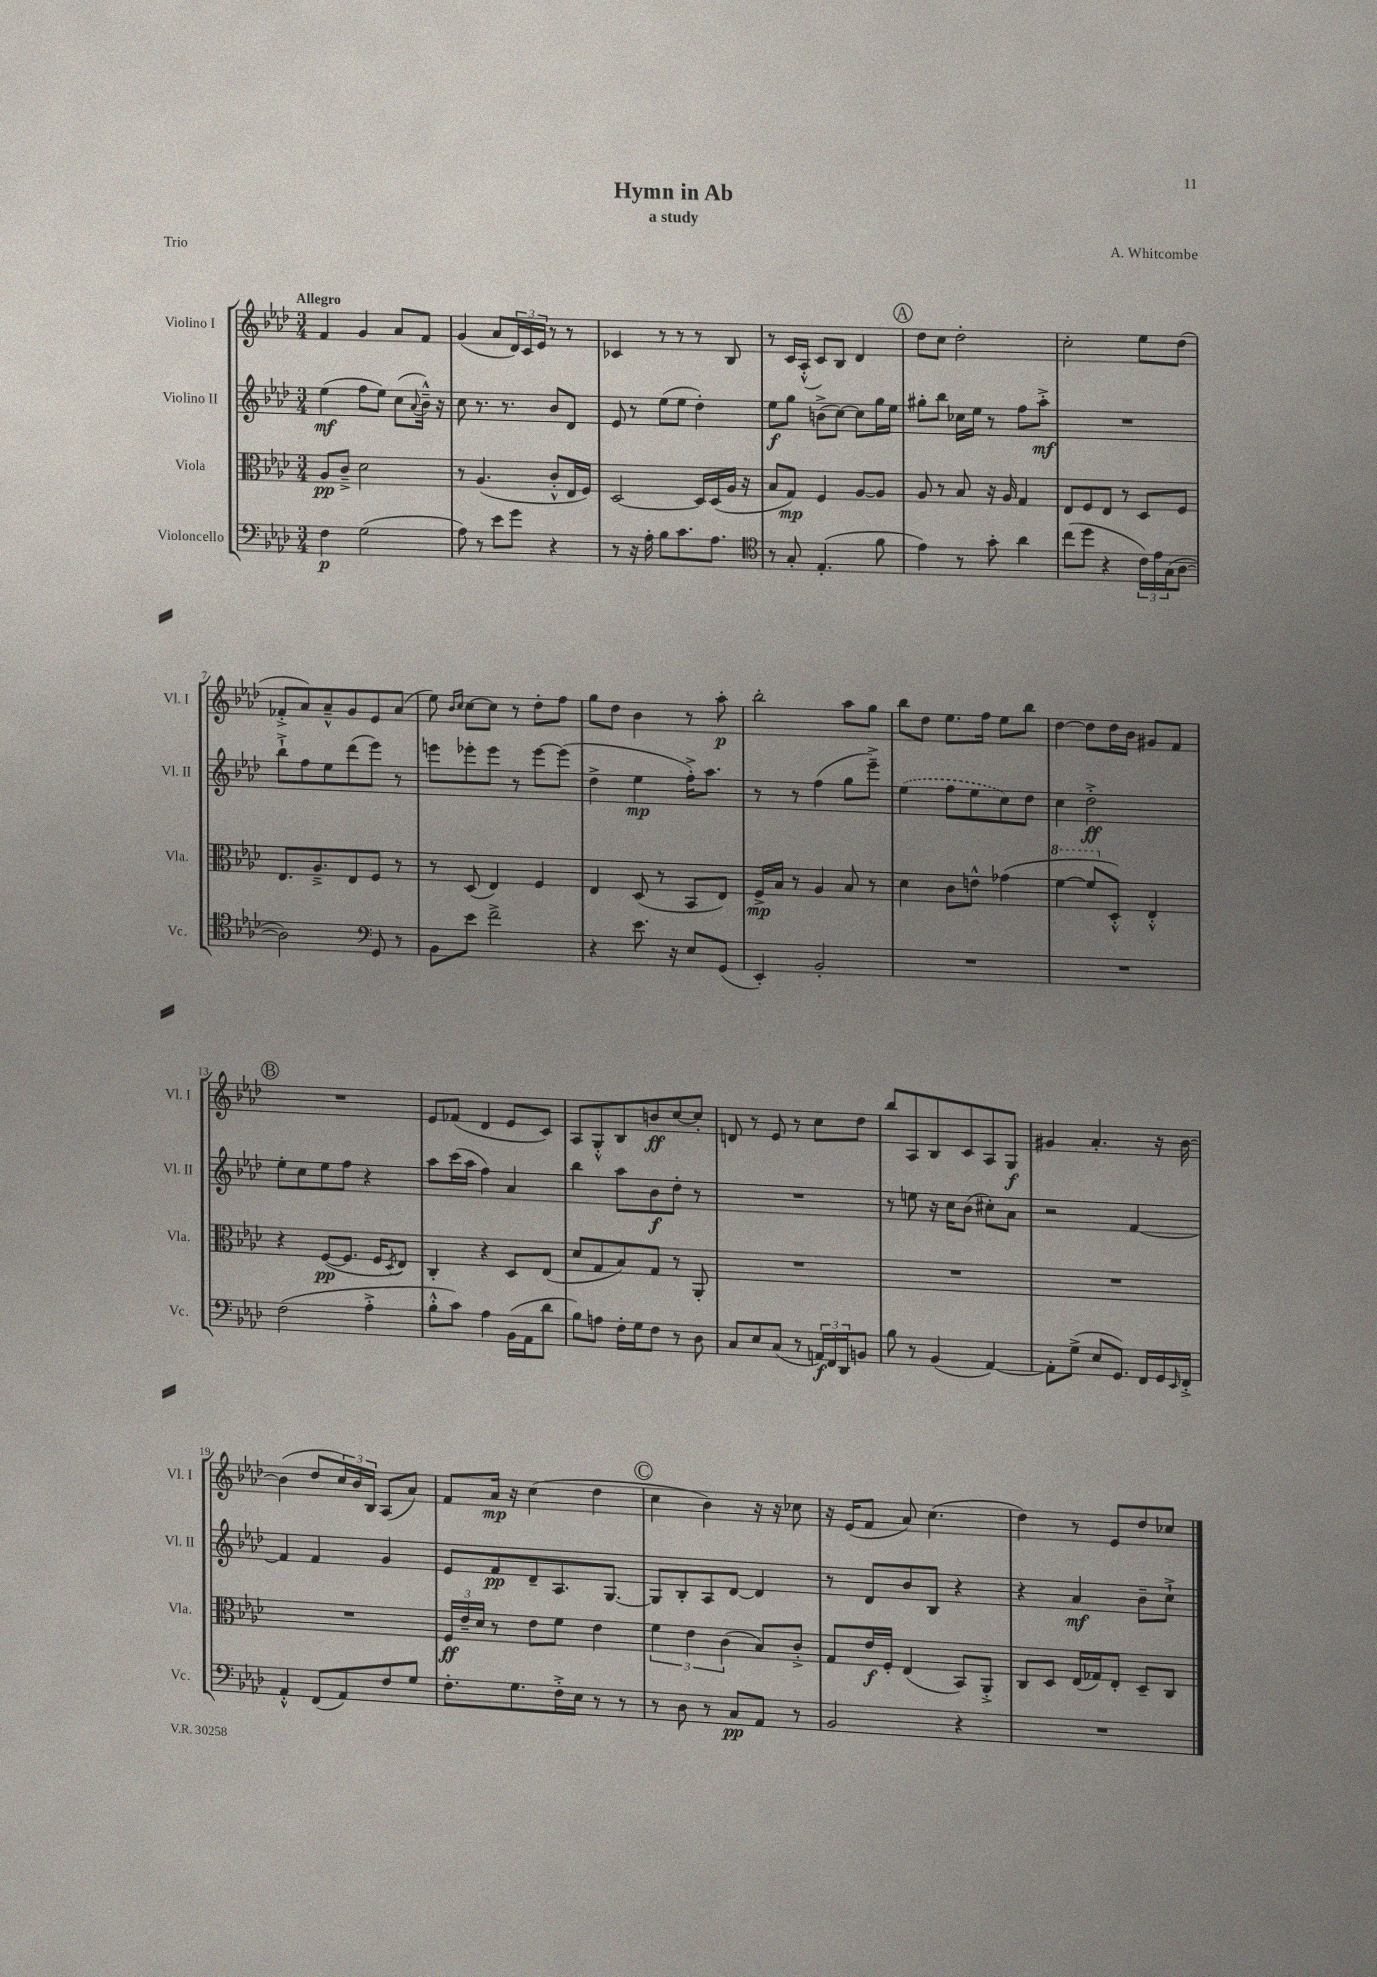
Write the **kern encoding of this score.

**kern	**kern	**kern	**kern
*staff4	*staff3	*staff2	*staff1
*clefF4	*clefC3	*clefG2	*clefG2
*k[b-e-a-d-]	*k[b-e-a-d-]	*k[b-e-a-d-]	*k[b-e-a-d-]
*M3/4	*M3/4	*M3/4	*M3/4
4F\	8A-/L	(4ee-\	4f/
.	8c~^/J	.	.
(2G\	2d-\	8ff\L	4g/
.	.	8ee-\J)	.
.	.	(8cc\L	8a-/L
.	.	8qqa-/	.
.	.	16b-~^^\Jk)	8f/J
.	.	16r	.
=	=	=	=
8A-\)	8r	8cc\	(4g/
8r	(4.A-/	8.r	.
8e-\L	.	.	8a-/L
.	.	8.r	.
8g\J	.	.	24d-/L)
.	.	.	24c/
.	.	.	24e-/JJ
4r	8c'^^/L	8b-/L	8r
.	16E-/L	8d-/J	8r
.	16F/JJ)	.	.
=	=	=	=
8r	[2D-/	8e-/	4c-/
16r	.	8r	.
16A-'\	.	.	.
8B-\L	.	(8ee-\L	8r
8.c\	.	8ee-\J	8r
.	16D-/]LL	4dd-'\)	8r
8.A-\J	(16D-/	.	.
.	16A-/JJ	.	8B-/
.	16r	.	.
=	=	=	=
*clefC4	*	*	*
8r	8B-/L	8ee-\L	8r
8G'/	8G/J)	8gg\J	16c/LL
.	.	.	(16A-'^^/JJ
(4.E-'/	4F/	(8b^\L	8c/L)
.	.	[8cc\J)	8B-/J
.	[8A-/L	8cc\]L	4d-/
8f\	8A-/]J	16gg\L	.
.	.	16ee-\JJ	.
=	=	=	=
4e-\)	8A-/	8gg#'\L	8dd-\L
.	8r	8bb-\J	8cc\J
8r	8B-/	16cc-\LL	2dd-'\
.	.	16ee-\JJ	.
8g'\	16r	8r	.
.	16A-/	.	.
4a-\	4G/	8ff\L	.
.	.	8aa-'^\J	.
=	=	=	=
(8cc\L	8E-/L	2.r	2cc'\
8dd-\J	8F/	.	.
4r	8E-/J	.	.
.	8r	.	.
24c\LL)	8D-/L	.	8ee-\L
24e-\	.	.	.
(24G\J	.	.	.
[8A-\J	8F/J	.	(8dd-\J
=	=	=	=
2A-\])	8.E-/L	8bb-`^\L	8f-'^/L
.	.	8ff\	8a-/)
.	8.A-~^/	.	.
.	.	8ee-\	8a-~^^/
.	8E-/	(8ddd-\	8g/
*clefF4	*	*	*
8GG/	8F/J	8eee-\J)	8e-/
8r	8r	8r	(8a-/J
=	=	=	=
8BB-\L	8r	8eee\L	8ee-\)
.	.	.	16qqb-/LL
.	.	.	16qqcc/JJ
8e-\J	(8D-/	8eee-'\	[8cc\L
2f^\	4E-/)	8eee-\J	8cc\]J
.	.	8r	8r
.	4F/	[8eee-\L	8dd-'\L
.	.	(8eee-\]J	8ff\J
=	=	=	=
4r	4E-/	4dd-^\	8gg\L
.	.	.	8dd-\J
8.e-\	(8D-/	4ee-\	4b-\
.	8r	.	.
16r	.	.	.
8E-/L	8BB-/L	16ff'^\LK)	8r
.	.	8.aa-\J	.
(8GG/J	8E-/J)	.	8aa-'\
=	=	=	=
4EE-'/)	16F^/LL	8r	2bb-'\
.	16B-/JJ	.	.
.	8r	8r	.
2BB-'/	4A-/	(4ff\	.
.	8B-/	8gg\L	8aa-\L
.	8r	8eee-~^\J)	8gg\J
=	=	=	=
2.r	4d-\	(4ee-\	8bb-\L
.	.	.	8dd-\J
.	8c\L	8ff\L	8.ee-\L
.	8e^^\J	8ee-\	.
.	.	.	16ff\Jk
.	(4g-\	8cc\)	8ee-\L
.	.	8dd-\J	8bb-\J
=	=	=	=
2.r	[4ff\	4cc\	[4dd-\
.	8ff/]L	2dd-'^\	8dd-\]L
.	8D-'^^/J)	.	16dd-\L
.	.	.	16b-\JJ
.	4E-'^^/	.	8g#/L
.	.	.	8f/J
=	=	=	=
(2F\	4r	8ee-'\L	2.r
.	.	8cc\	.
.	([8F/L	8ee-\	.
.	8.F/]J	8ff\J	.
4A-'^\	.	4r	.
.	16F/LK	.	.
.	8qD-/	.	.
.	8E-/J)	.	.
=	=	=	=
8B-'^^\L	4C'/	8aa-\L	8e-/L
8c\J)	.	(16ccc\L	(8f-/J
.	.	16aa-\JJ	.
4A-\	4r	4ff\)	4d-/
(16BB-\LL	8D-/L	4a-/	8e-/L
16AA-\J	.	.	.
8d-\J	(8E-/J	.	8c/J)
=	=	=	=
8B-\L)	8d-/L	4bb-\	8A-/L
8A\J	8G/	.	8G'^^/
16F'\LL	8B-/)	8aa-\L	8B-/
16G\J	.	.	.
8F\J	8G/J	8b-\	8b/
8r	8r	8dd-'\J	[8cc/
8D-\	8AA-'/	8r	8cc'/]J
=	=	=	=
8C/L	2.r	2.r	8d/
8E-/	.	.	8r
(8C/J	.	.	8e-/
8r	.	.	8r
24AA/LL)	.	.	8cc\L
24FF/	.	.	.
24DD-/J	.	.	.
8BB/J	.	.	8dd-\J
=	=	=	=
8B-\	2.r	8r	8bb-/L
8r	.	8ee\	8A-/
(4BB-/	.	16r	8B-/
.	.	16cc\LK	.
.	.	(8b-\J	8c/
[4AA-/)	.	8cc#'\L)	8A-/
.	.	8a-\J	8G/J
=	=	=	=
8AA-'\]L	2.r	2r	4g#/
(8G^\J	.	.	.
8E-/L	.	.	4.a-'/
8.GG/J)	.	.	.
.	.	[4f/	.
16FF/LL	.	.	.
16GG/	.	.	16r
16qqEE-/	.	.	.
16FF'^/JJ	.	.	[16b-\
=	=	=	=
4AA-'^^/	2.r	4f/]	(4b-\]
(8FF/L	.	4f/	8dd-/L
8AA-/)	.	.	24cc/L)
.	.	.	24b-/
.	.	.	24B-/JJ
8F/	.	4g/	(8A-/L
8G/J	.	.	8a-/J)
=	=	=	=
8.F'\L	24F/LL	8e-/L	8f/L
.	24e-~/	.	.
.	24d-/JJ	.	.
.	8r	8f/	16a-/Jk
8.G\	.	.	16r
.	8e-\L	8d-~/	(4cc\
16F'^\L	8f\J	8.A-/	.
16E-\JJ	.	.	.
8r	4e-\	.	4dd-\
.	.	[8.G/J	.
8r	.	.	.
=	=	=	=
8r	6f\	8G/]L	4cc\
8D-\	.	8B-'/	.
.	6e-\	.	.
8r	.	8A-/	4b-\)
.	(6c\	.	.
8C/L	.	[8d-/J	.
8AA-/J	8B-/L)	4d-/]	16r
.	.	.	16r
8r	8c'^/J	.	8cc-\
=	=	=	=
2BB-/	8G/L	8r	16r
.	.	.	(16e-/LK
.	16e-/L	8d-/L	8f/J
.	16F'/JJ	.	.
.	(4E-/	8b-/	8a-/)
.	.	8B-/J	(4.cc\
4r	8BB-/L)	4r	.
.	8AA-'^/J	.	.
=	=	=	=
2.r	8C/L	4r	4dd-\)
.	8D-/J	.	.
.	(16E-/LL	4a-/	8r
.	16G-/J)	.	.
.	8E-'/J	.	8e-/L
.	8D-~/L	8b-~\L	8dd-/
.	8C/J	8cc`^\J	8cc-/J
==	==	==	==
*-	*-	*-	*-
